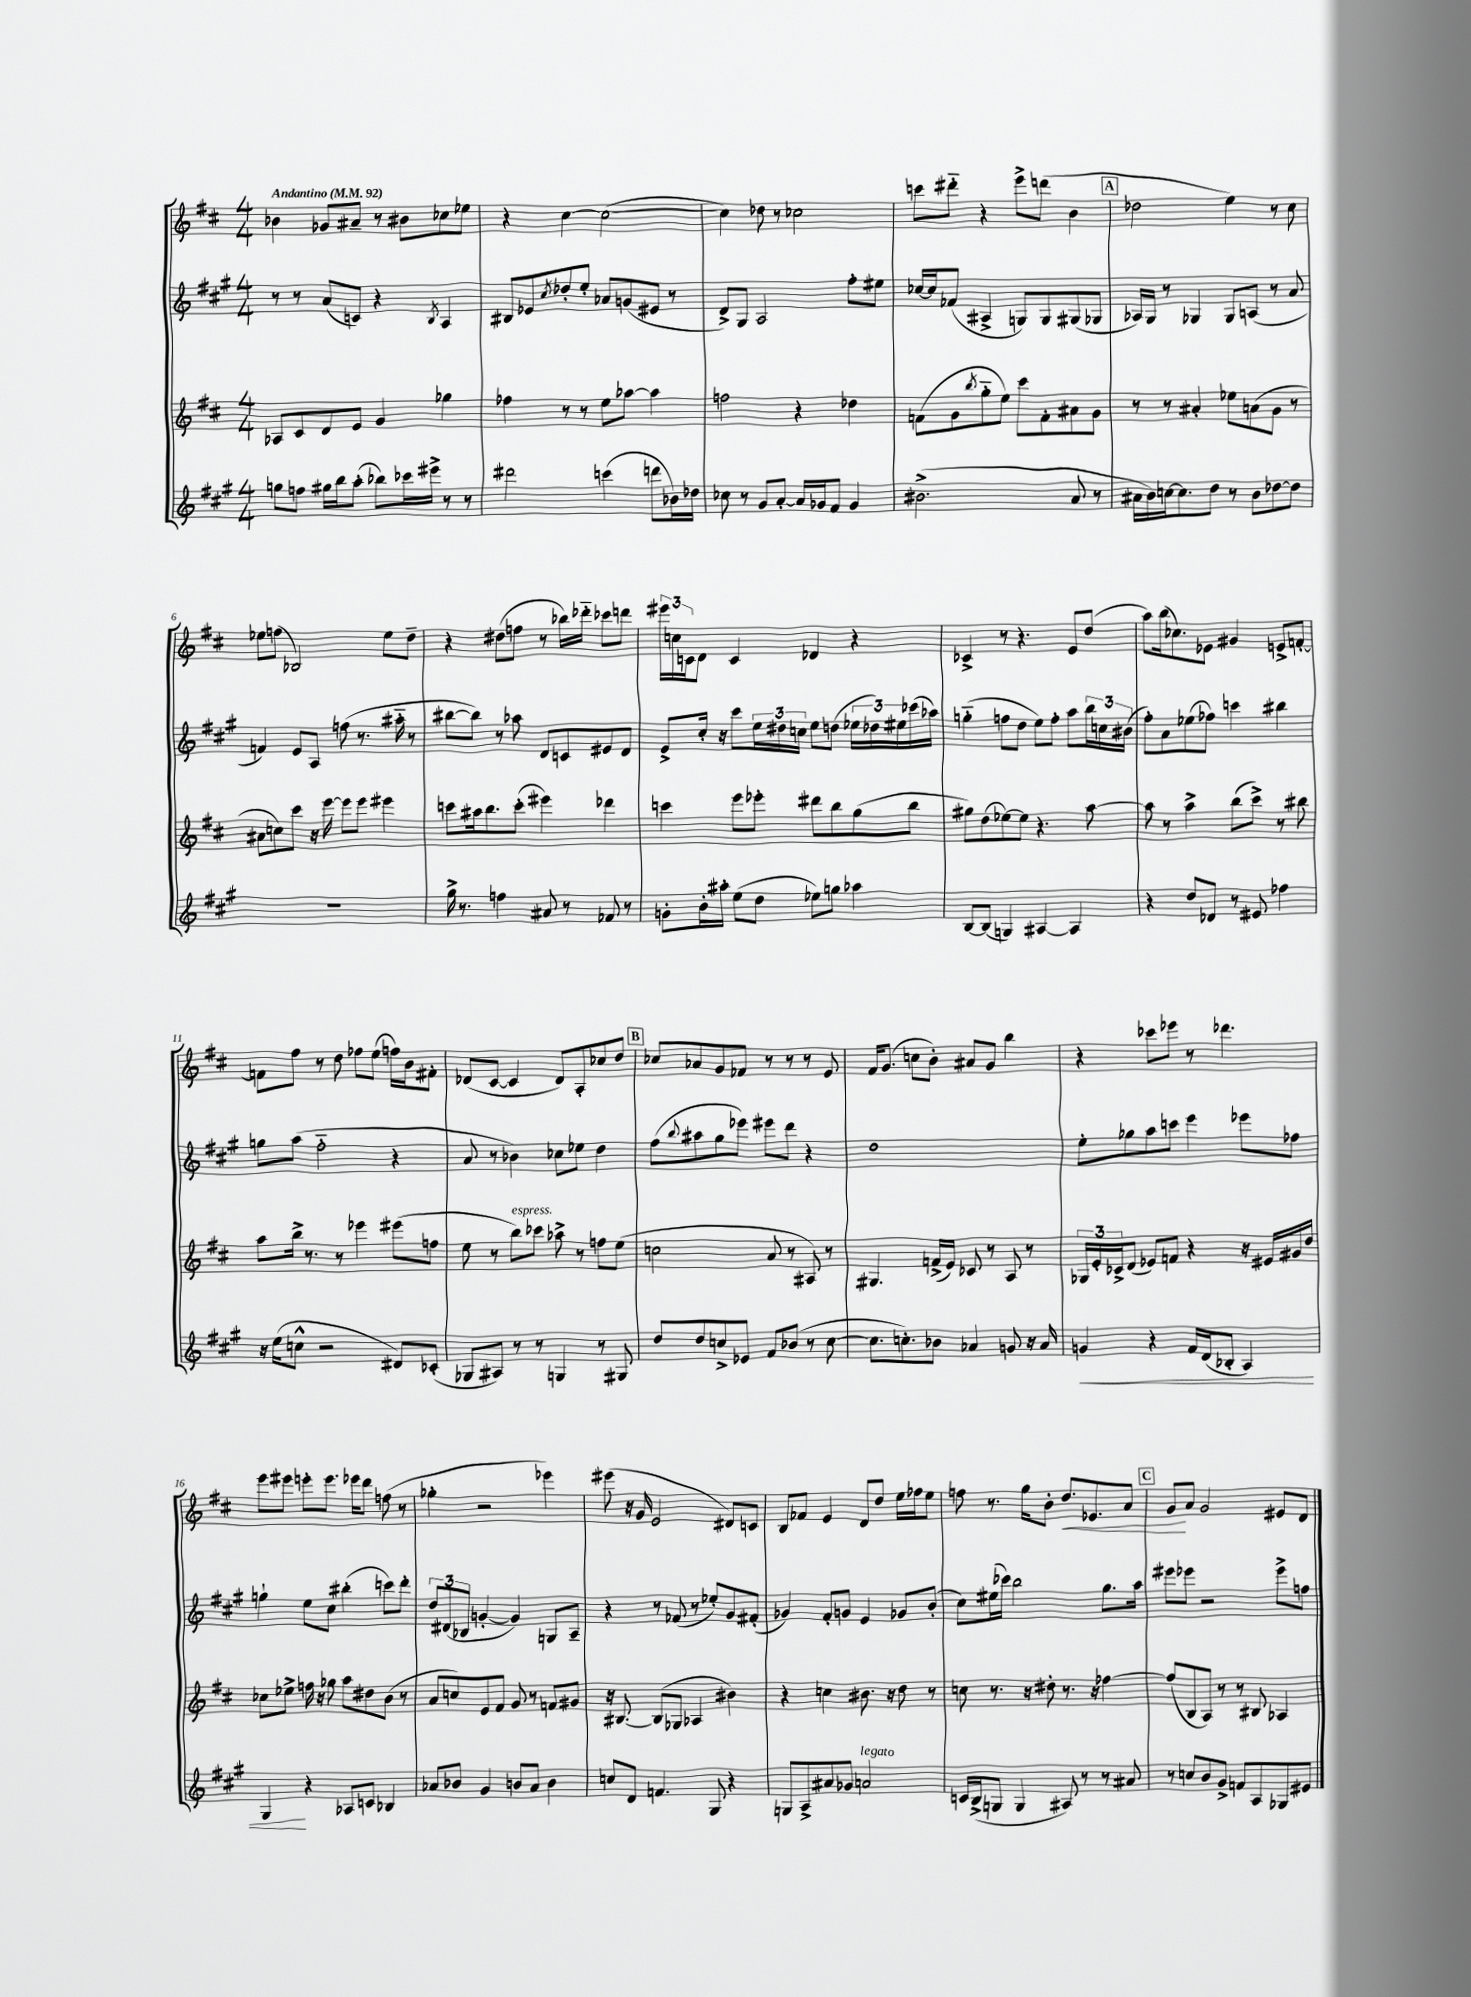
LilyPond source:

<<
\new StaffGroup <<
\new Staff = "s0" {
    \clef treble \key d \major \numericTimeSignature \time 4/4 \tempo "Andantino" 4 = 92
    bes'4 ges'8 ais'8-- r8 bis'8 ces''8 ees''8 |
    r4 cis''4~ cis''2~( |
    cis''4) des''8 r8 ces''2 |
    c'''8 dis'''8-_ r4 e'''8-> d'''8( b'4 |
    \mark \markup { \box "A" } des''2 e''4) r8 cis''8 |
    ees''8 f''8( bes2) ees''8 d''8-- |
    r4 dis''8( f''8 r8 bes''16) des'''16-_ ces'''8 d'''8 |
    \tuplet 3/2 { eis'''16 c''16 c'16 } d'8 c'4 des'4 r4 |
    ces'4-> r8 r4. e'8 d''8( |
    a''8) b''16( ces''8.) ees'8 gis'4 e'8-> f'8~-. |
    f'8 fis''8 r8 d''8 fes''8 e''8( f''16) b'16 fis'8-. |
    des'8( cis'8~ cis'4 des'8) a8-. ces''8 d''8 |
    \mark \markup { \box "B" } ces''8 aes'8 g'8 fes'8 r8 r8 r8 e'8 |
    fis'16 g'8.( c''8 b'8-.) ais'8 g'8 b''4 |
    r4 ces'''8 ees'''8 r8 des'''4. |
    e'''8 eis'''8 e'''8-. e'''8. ees'''16 d'''8 f''8( r8 |
    ges''4-. r2 ees'''4) |
    eis'''8( r16 g'16 e'2 dis'8) c'8 |
    b8 fes'8 e'4 d'8 d''8 e''16 fes''16 e''8 |
    f''8 r8. g''16 b'8-. d''8.\< ees'8. a'8 |
    \mark \markup { \box "C" } g'8\! a'8 g'2 eis'8 d'8 \bar "|." |
}
\new Staff = "s1" {
    \clef treble \key a \major \numericTimeSignature \time 4/4
    r8 r8 a'8( c'8) r4 \acciaccatura { b8 } a4 |
    bis8 ees'8 \acciaccatura { cis''8 } des''8-. e''8-. aes'8 g'8( eis'8 r8 |
    d'8->) gis8 a2 fis''8-. eis''8 |
    ces''16~ ces''16 fes'8( ais4-> g8) g8 gis8( ges8 |
    \mark \markup { \box "A" } aes16) gis16 r8 ges4 ges8 a8( r8 a'8 |
    f'4) e'8 a8 f''8( r8. ais''16-_ r8 |
    bis''8~ bis''8) r8 aes''8 d'8 c'8 eis'8 d'8 |
    e'8-> cis''16-. r16 cis'''8 \tuplet 3/2 { e''16 dis''16 c''16 } e''8 d''8( \tuplet 3/2 { ees''16 des''16) eis''16 } ces'''16( aes''16) |
    g''4-_( f''8 d''8 e''8) f''8-. a''8 \tuplet 3/2 { b''16 c''16 bis'16( } |
    fis''8-.) a'8 ees''8( fes''8) c'''4 bis''4 |
    g''8 a''8( fis''2-_ r4 |
    a'8 r8 bes'4) ces''8 ees''8 d''4 |
    \mark \markup { \box "B" } fis''8( \appoggiatura { b''8 } ais''8 gis''8 ees'''8) eis'''8 d'''8 r4 |
    d''1 |
    e''8-. ges''8 a''8 c'''8 e'''4 ees'''8 fes''8 |
    g''4-! e''8 cis''8 bis''4-.( c'''8) d'''8-. |
    \tuplet 3/2 { d''8 dis'8( bes8 } g'4~-. g'4) g8 a8-- |
    r4 r8 fes'8( r8 ees''8-.) gis'8 fis'8-.( |
    ges'4) fis'8-. g'8 e'4 ges'8 b'8-.( |
    cis''8) eis''16( ces'''16) b''2 gis''8. a''16 |
    \mark \markup { \box "C" } eis'''8 ees'''8 r2 ees'''8-> f''8 \bar "|." |
}
\new Staff = "s2" {
    \clef treble \key d \major \numericTimeSignature \time 4/4
    aes8 cis'8 d'8 e'8 g'4 ges''4 |
    fes''4 r8 r8 e''8 aes''8~ aes''4 |
    f''2 r4 des''4 |
    f'8( g'8 \acciaccatura { b''8 } g''8-_ e''8) cis'''8 f'8-. ais'8 g'8 |
    \mark \markup { \box "A" } r8 r8 ais'4-. ees''8 a'8( g'8 r8 |
    ais'8 c''8) cis'''8 r16 e'''16~ e'''8 e'''8 eis'''4 |
    c'''8 ais''16 b''8. c'''8-.( eis'''4) des'''4 |
    c'''4 e'''8 ees'''8-. dis'''8 b''8 g''8( b''8 |
    gis''8) d''8( ees''8~) ees''8 r4. a''8~ |
    a''8 r8 a''4-> b''8( cis'''8->) r8 bis''8 |
    a''8 b''16-> r8. r8 ees'''4 eis'''8( f''8 |
    e''8 r8 b''8^\markup { \italic "espress." }) ces'''8 aes''8-> r8 f''8 e''8( |
    \mark \markup { \box "B" } c''2 a'8 r8 ais8) r8 |
    gis4. f'16->( e'16) ces'8 r8 a8 r8 |
    \tuplet 3/2 { ges16 e'16-. ces'16-> } d'8( ees'8) f'8 r4 r16 eis'16 gis'16 d''16 |
    ces''8 ees''8-> f''16 r16 ges''8 a''8 dis''8 b'8( r8 |
    a'8 c''8) e'8 fis'8 g'8 r8 f'8 gis'8 |
    r16 bis8.~ bis8( ges8 aes4 bis'4) |
    r4 c''4 bis'8. r16 d''8 r8 |
    c''8 r8. r16 dis''8-. r8. r16 fes''4~ |
    \mark \markup { \box "C" } fes''8( b8 a8) r8 r8 bis8 aes4 \bar "|." |
}
\new Staff = "s3" {
    \clef treble \key a \major \numericTimeSignature \time 4/4
    g''8 f''8 gis''16 b''16 a''8-.( bes''8) ces'''16 eis'''16-> r8 r8 |
    dis'''2 c'''4( d'''8 bes'16) des''16 |
    ces''8 r8 gis'8 a'8~-. a'16 ges'16 fis'8 ges'4 |
    bis'2.->( a'8 r8 |
    \mark \markup { \box "A" } ais'16 b'16) c''16~ c''8. d''8 r8 b'8 des''8~ des''8 |
    r1 |
    gis''16-> r8. f''4 ais'8 r8 fes'8 r8 |
    g'8-. b'16-. ais''16-. e''8( d''8 ees''8) g''8 aes''4 |
    b8~ b8( g4) ais4~ ais4 |
    r4 d''8 des'8 r8 eis'8 fes''4 |
    r16 e''16( c''8-^ r2 dis'8) ces'8-.( |
    ges8 ais8) r8 r8 g4 r8 gis8 |
    \mark \markup { \box "B" } d''8 d''8 c''8-> ees'8 fis'8 bes'8( r8 c''8~ |
    c''8. c''8.-.) bes'8 aes'4 g'8 r16 aes'16 |
    g'4\< r4 fis'16 d'16( bes8-. a4) |
    gis4\! r4 aes8 c'8 bes4 |
    aes'8 bes'8 gis'4 b'8 aes'8 b'4 |
    c''8 d'8 f'4. gis8 r4 |
    g8 a8-> ais'8 ges'8 a'2^\markup { \italic "legato" } |
    c'16 b16->( g8 g4 ais8) r8 r8 ais'8 |
    \mark \markup { \box "C" } r8 c''8 b'8 gis'8-> f'8 a8 ges8 eis'8 \bar "|." |
}
>>
>>
